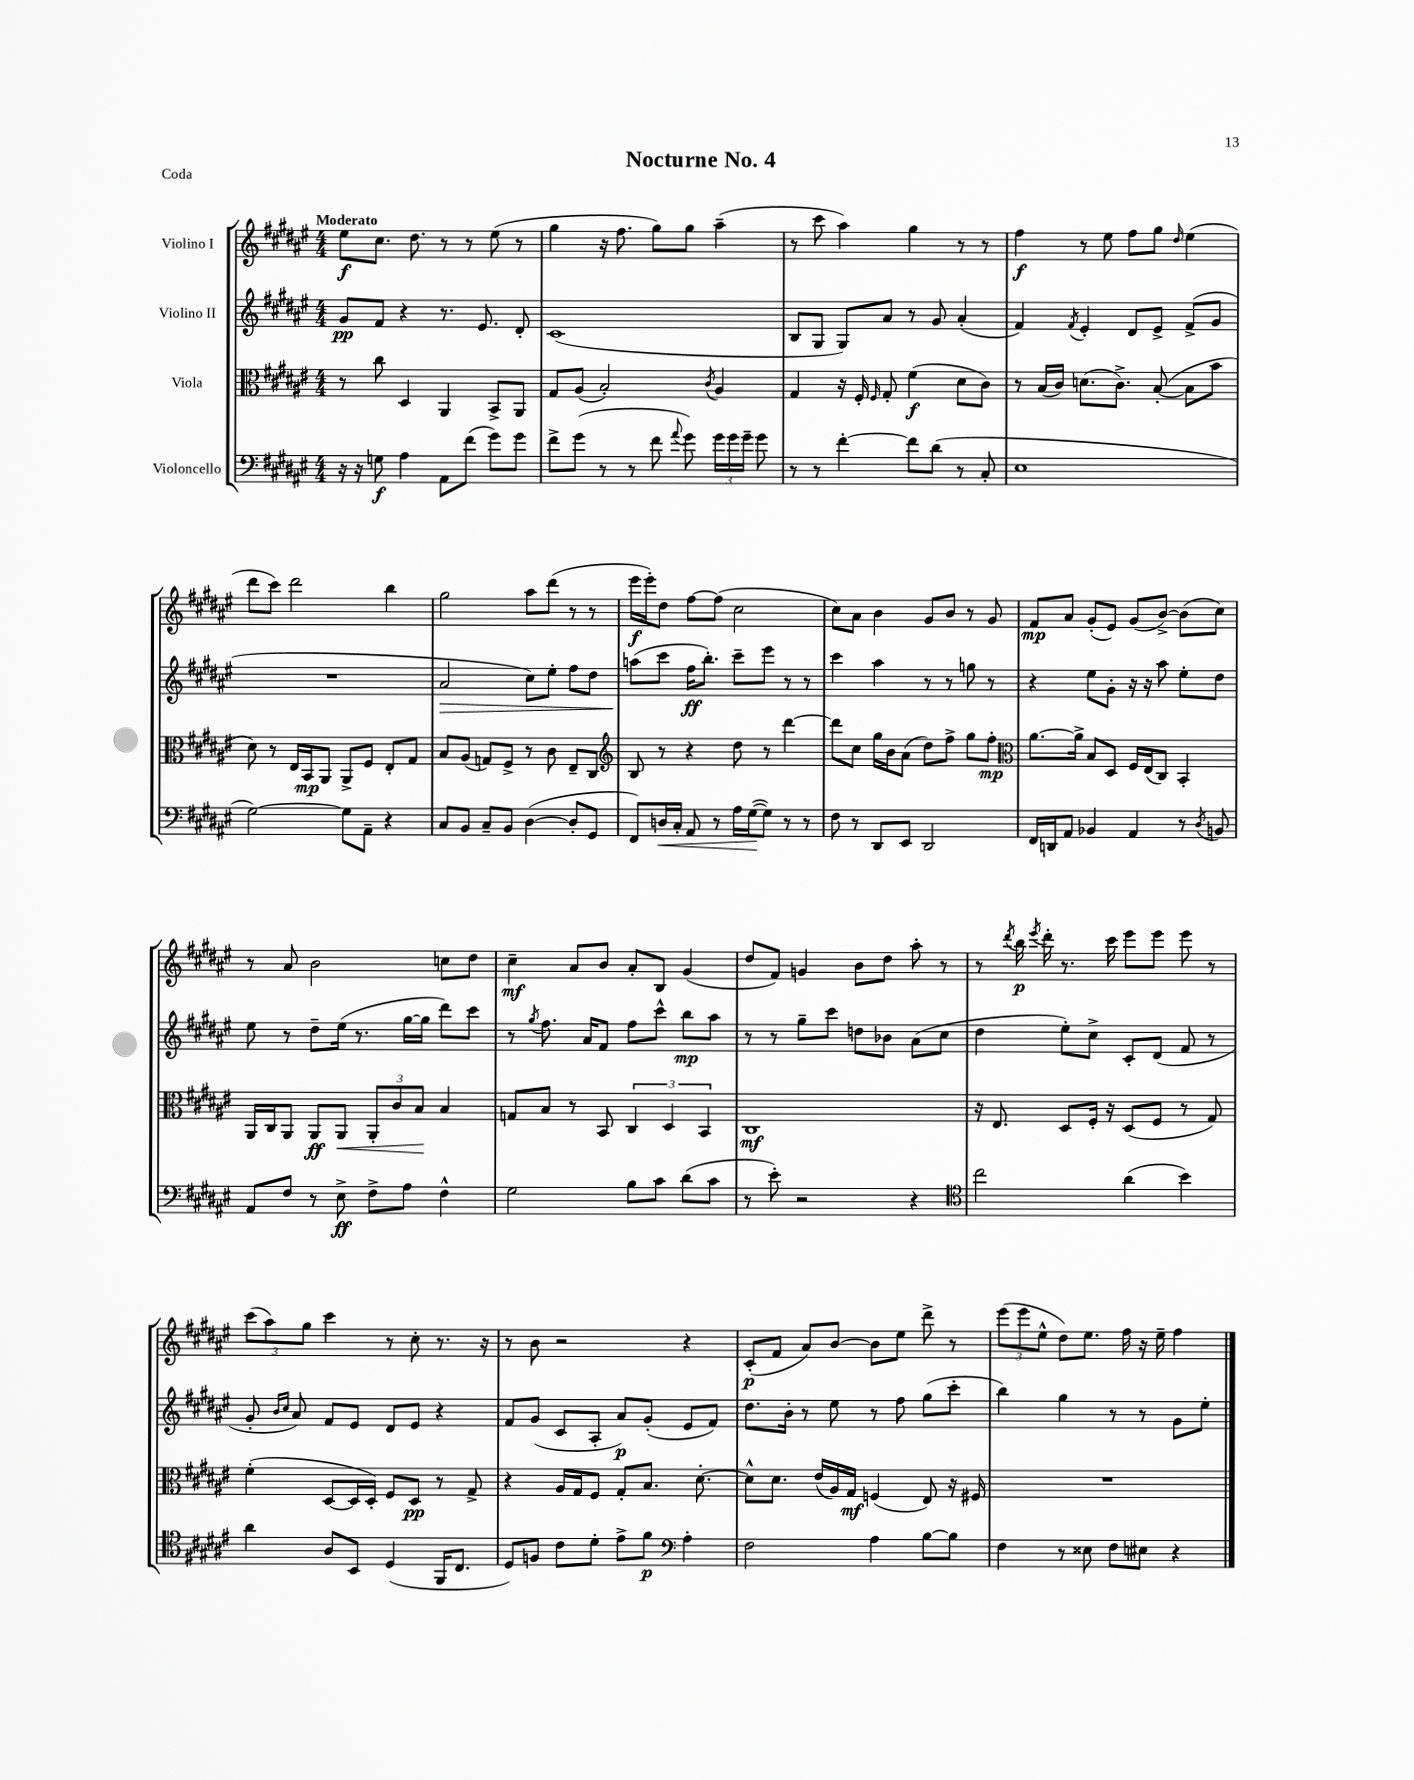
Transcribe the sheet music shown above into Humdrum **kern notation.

**kern	**kern	**kern	**kern
*staff4	*staff3	*staff2	*staff1
*clefF4	*clefC3	*clefG2	*clefG2
*k[f#c#g#d#a#e#]	*k[f#c#g#d#a#e#]	*k[f#c#g#d#a#e#]	*k[f#c#g#d#a#e#]
*M4/4	*M4/4	*M4/4	*M4/4
16r	8r	8g#/L	8ee#\L
16r	.	.	.
8G\	8cc#\	8f#/J	8.cc#\J
4A#\	4D#/	4r	.
.	.	.	8.dd#\
8AA#\L	4AA#/	8.r	8r
(8f#\J	.	.	8r
.	.	8.e#/	.
8g#\L)	8BB^/L	.	(8ee#\
8g#\J	8AA#/J	8d#'/	8r
=	=	=	=
8f#^\L	8G#/L	(1c#	4gg#\
(8g#\J	(8A#/J	.	.
8r	2B'/)	.	16r
.	.	.	8.ff#\
8r	.	.	.
8f#\	.	.	8gg#\L)
8qqa#/	.	.	.
8g#\)	.	.	8gg#\J
.	8qc#/	.	.
24g#\LL	4A#/	.	(4aa#~\
24g#\	.	.	.
24g#~\JJ	.	.	.
8g#\	.	.	.
=	=	=	=
8r	4G#/	8B/L	8r
8r	.	8G#/J	8ccc#\
[4f#'\	16r	8G#/L)	4aa#\)
.	16F#'/	.	.
.	16qqF#/	.	.
.	8G#'/	8a#/J	.
8f#\]L	(4f#\	8r	4gg#\
(8d#\J	.	8g#/	.
8r	8d#\L	(4a#'/	8r
8C#'/	8c#\J)	.	8r
=	=	=	=
1E#	8r	4f#/)	4ff#\
.	(16B/LL	.	.
.	16c#/JJ)	.	.
.	.	8qf#/	.
.	(8.d\L	4e#'/	8r
.	.	.	8ee#\
.	8.c#^\J)	.	.
.	.	8d#/L	8ff#\L
.	([8B'/	8e#^/J	8gg#\J
.	.	.	16qqdd#/
.	8B\]L	(8f#^/L	(4ee#\
.	8b\J	8g#/J	.
=	=	=	=
[2G#\)	8d#\)	1r	8ddd#\L
.	8r	.	8ccc#\J)
.	16E#/LL	.	2ddd#\
.	16BB/J	.	.
.	8AA#/J	.	.
8G#\]L	8AA#^/L	.	.
8AA#~\J	8F#/J	.	.
4r	8E#'/L	.	4bb\
.	8G#/J	.	.
=	=	=	=
8C#/L	8B/L	2a#/	2gg#\
8BB/J	(8A#/J	.	.
8C#~/L	8G/L)	.	.
8BB/J	8F#^/J	.	.
([4D#\	8r	8cc#\L)	8aa#\L
.	8c#\	8ee#'\J	(8ddd#\J
8D#'/]L	8E#~/L	8ff#\L	8r
8GG#/J	8C#/J	8dd#\J	8r
=	=	=	=
*	*clefG2	*	*
8FF#/L)	8B/	(8aa\L	16eee#\LL
.	.	.	16eee#'\J)
16D/L	8r	8ccc#\J	8dd#\J
16C#'/JJ	.	.	.
8AA#/	4r	16ff#\LK	[8ff#\L
.	.	8.bb'\J)	.
8r	.	.	(8ff#\]J
16A#\LL	8dd#\	8ccc#~\L	2cc#\
([16G#\J	.	.	.
8G#\]J)	8r	8eee#\J	.
8r	[4ddd#\	8r	.
8r	.	8r	.
=	=	=	=
8F#\	8ddd#\]L	4ccc#\	8cc#\L)
8r	8cc#\J	.	8a#\J
8DD#/L	16gg#\LL	4aa#\	4b\
.	16b\J	.	.
8EE#/J	(8a#\J	.	.
2DD#/	8dd#\L)	8r	8g#/L
.	8ff#^\J	8r	8b/J
.	8gg#\L	8gg\	8r
.	8ff#'\J	8r	8g#/
=	=	=	=
*	*clefC3	*	*
16FF#/LL	[8.a#\L	4r	8f#/L
16DD/J	.	.	.
8AA#/J	.	.	8a#/J
.	16a#^\]Jk	.	.
4BB-/	8B/L	8ee#\L	(8g#'/L
.	8D#/J	8g#'\J	8e#/J)
4AA#/	16F#/LL	16r	(8g#/L
.	(16E#/J	16r	.
.	8C#/J)	8aa#\	[8b^/J)
8r	4BB'/	8ee#'\L	(8b\]L
8qD#/	.	.	.
8BB/	.	8dd#\J	8cc#\J)
=	=	=	=
8AA#/L	16AA#/LL	8ee#\	8r
.	16C#/J	.	.
8F#/J	8AA#/J	8r	8a#/
8r	8AA#/L	8dd#~\L	2b\
8E#^\	8AA#/J	(16ee#\Jk	.
.	.	8.r	.
8F#^\L	12AA#'/L	.	.
.	12c#/	.	.
8A#\J	.	[16gg#\LL	.
.	12B/J	.	.
.	.	16gg#\]JJ	.
4F#^^\	4B/	8ddd#\L)	8cc\L
.	.	8ccc#\J	8dd#\J
=	=	=	=
2G#\	8G/L	8r	4cc#~\
.	.	8qgg#/	.
.	8B/J	8.ff#\	.
.	8r	.	8a#/L
.	.	16a#/LK	.
.	8BB/	8f#/J	8b/J
8B\L	6C#/	8ff#\L	8a#'/L
8c#\J	.	8ccc#^^\J	8B/J
.	6D#/	.	.
(8d#\L	.	8bb\L	(4g#/
.	6BB/	.	.
8c#\J	.	8aa#\J	.
=	=	=	=
8r	1C#	8r	8dd#/L
8e#'\)	.	8r	8f#/J)
2r	.	8gg#~\L	4g/
.	.	8ccc#\J	.
.	.	8dd\L	8b\L
.	.	8b-\J	8dd#\J
4r	.	(8a#\L	8aa#'\
.	.	8cc#\J	8r
=	=	=	=
*clefC4	*	*	*
2cc#\	16r	4dd#\	8r
.	8.E#/	.	.
.	.	.	8qddd#/
.	.	.	16bb\
.	.	.	8qeee#/
.	.	.	16ddd#'\
.	8D#/L	8ee#'\L)	8.r
.	16F#'/Jk	8cc#^\J	.
.	16r	.	16ccc#\
(4a#\	(8D#/L	8c#'/L	8eee#\L
.	8F#/J	(8d#/J	8eee#\J
4b\)	8r	8f#/	8eee#\
.	8G#/)	8r	8r
=	=	=	=
4a#\	(4f#'\	8g#'/	(12ccc#\L
.	.	.	12aa#\)
.	.	16qqb/LL	.
.	.	16qqcc#/JJ	.
.	.	8a#/)	.
.	.	.	12gg#\J
8A#/L	[8D#/L	8f#/L	4ccc#\
8BB/J	16D#/]L	8e#/J	.
.	16D#'/JJ)	.	.
(4D#/	8F#/L	8d#/L	8r
.	8D#/J	8e#/J	8cc#'\
16FF#/LK	8r	4r	8.r
8.C#/J	.	.	.
.	8G#^/	.	.
.	.	.	16r
=	=	=	=
8D#/L)	4r	8f#/L	8r
8F/J	.	(8g#/J	8b\
8c#\L	16A#/LL	8c#/L	2r
.	16G#/J	.	.
8d#'\J	8F#/J	8A#'/J	.
8e#^\L	8G#'/L	8a#/L)	.
8f#\J	8.B/J	(8g#'/J	.
*clefF4	*	*	*
4A#'\	.	8e#/L	4r
.	[8.d#'\	.	.
.	.	8f#/J)	.
=	=	=	=
2F#\	8d#^^\]L	8.dd#\L	(8c#'/L
.	8.d#\J	.	8f#/J
.	.	16b'\Jk	.
.	.	8r	8a#/L)
.	(16e#/LL	.	.
.	16A#/)	8ee#\	[8b/J
.	16G#/JJ	.	.
4A#\	(4F/	8r	8b\]L
.	.	8ff#\	8ee#\J
[8B\L	8E#/)	(8gg#\L	8ddd#^\
8B\]J	16r	8ccc#'\J	8r
.	16F#/	.	.
=	=	=	=
4F#\	1r	4bb\)	(12eee#\L
.	.	.	12eee#\
.	.	.	12ee#^^\J
8r	.	4gg#\	8dd#\L)
8E##\	.	.	8.ee#\J
8F#\L	.	8r	.
.	.	.	16ff#\
8E#\J	.	8r	16r
.	.	.	16ee#~\
4r	.	8g#\L	4ff#\
.	.	8ee#'\J	.
==	==	==	==
*-	*-	*-	*-
